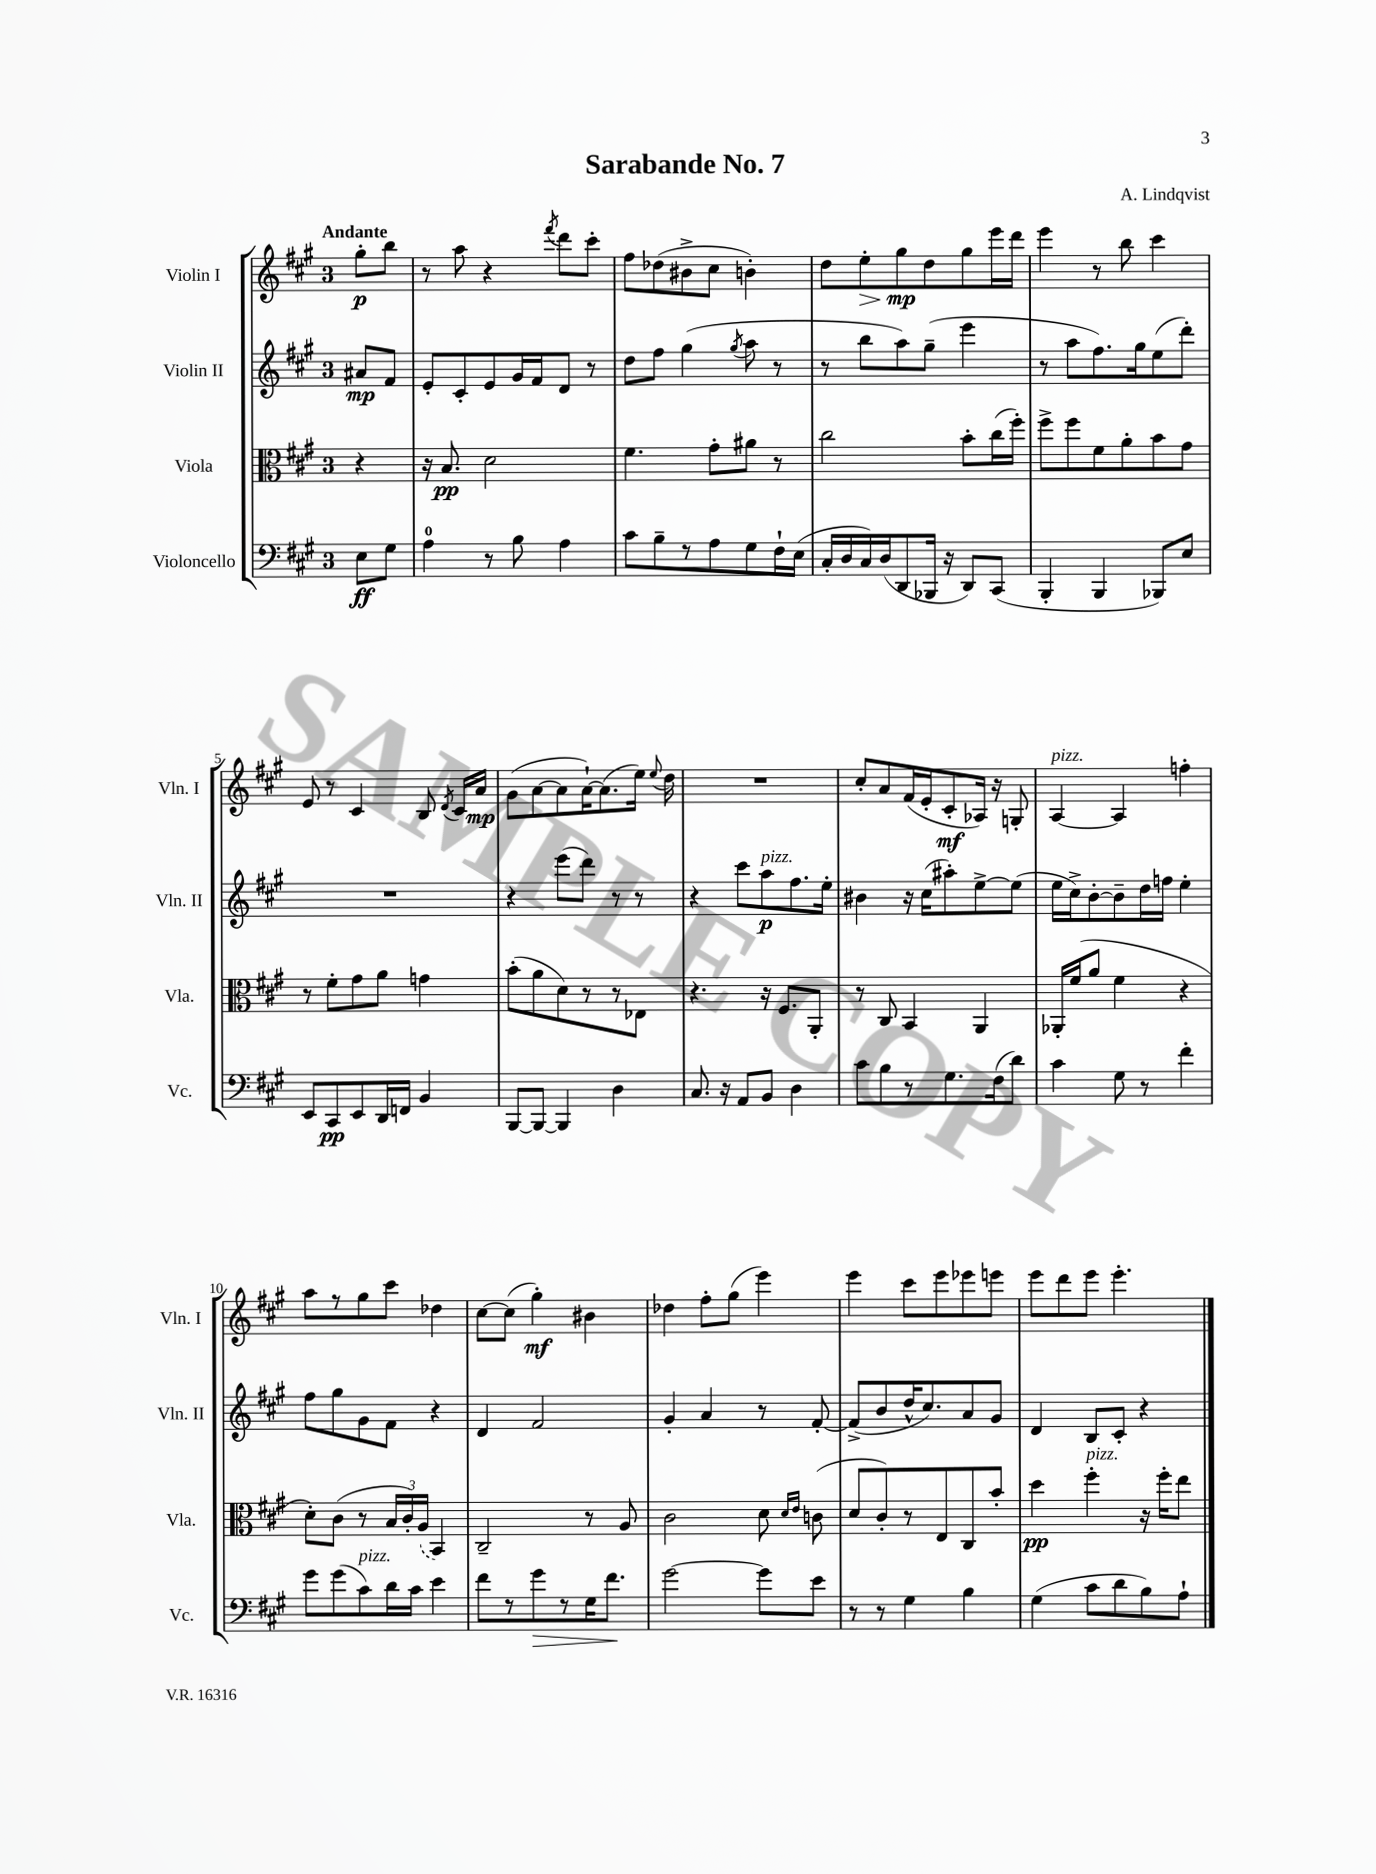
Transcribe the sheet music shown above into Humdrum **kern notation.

**kern	**kern	**kern	**kern
*staff4	*staff3	*staff2	*staff1
*clefF4	*clefC3	*clefG2	*clefG2
*k[f#c#g#]	*k[f#c#g#]	*k[f#c#g#]	*k[f#c#g#]
*M3/4	*M3/4	*M3/4	*M3/4
8E	4r	8a#	8gg#'
8G#	.	8f#	8bb
=	=	=	=
4A	16r	8e'	8r
.	8.B	.	.
.	.	8c#'	8aa
8r	2d	8e	4r
8B	.	16g#	.
.	.	16f#	.
.	.	.	8qfff#
4A	.	8d	8ddd
.	.	8r	8ccc#'
=	=	=	=
8c#	4.f#	8dd	8ff#
8B~	.	8ff#	(8dd-
8r	.	(4gg#	8b#^
8A	8g#'	.	8cc#
.	.	8qgg#	.
8G#	8a#	8aa	4b')
16F#`	8r	8r	.
(16E	.	.	.
=	=	=	=
16C#'	2cc#	8r	8dd
16D	.	.	.
16C#)	.	8bb	8ee'
(16D	.	.	.
8DD	.	8aa)	8gg#
16BBB-	.	(8gg#~	8dd
16r	.	.	.
8DD)	8b'	4eee	8gg#
(8CC#	(16cc#	.	16eee
.	16ff#')	.	16ddd
=	=	=	=
4BBB'	8ff#^	8r	4eee
.	8ff#	8aa	.
4BBB	8f#	8.ff#)	8r
.	8a'	.	8bb
.	.	16gg#	.
8BBB-)	8b	(8ee	4ccc#
8E	8g#	8ddd')	.
=	=	=	=
8EE	8r	2.r	8e
8CC#	8f#'	.	8r
8EE	8g#	.	4c#
16DD	8a	.	.
16FF	.	.	.
4BB	4g	.	8B
.	.	.	8qd
.	.	.	16c#
.	.	.	16a
=	=	=	=
[8BBB	(8b'	4r	(8g#
8BBB_	8a	.	[8a
4BBB]	8d)	(8eee	8a]
.	8r	8ddd)	[16a`)
.	.	.	(8.a]
4D	8r	8r	.
.	8E-	8r	16ee)
.	.	.	8qqee
.	.	.	16dd
=	=	=	=
8.C#	4.r	4r	2.r
16r	.	.	.
8AA	.	8ccc#	.
8BB	16r	8aa	.
.	8.F#	.	.
4D	.	8.ff#	.
.	8AA'	.	.
.	.	16ee'	.
=	=	=	=
8c#	8r	4b#	8cc#'
8B	8C#	.	8a
8r	4BB	16r	(16f#
.	.	(16cc#	16e'
8.G#	.	8aa#')	8c#'
.	4AA	[8ee^	16A-)
(16F#	.	.	16r
8d)	.	(8ee]	8G'
=	=	=	=
4c#	16AA-'	16ee	[4A
.	(16f#	16cc#^)	.
.	8a	[8b'	.
8G#	4f#	8b~]	4A]
8r	.	16dd	.
.	.	16ff	.
4f#'	4r	4ee'	4ff'
=	=	=	=
8g#	8d')	8ff#	8aa
(8g#	(8c#	8gg#	8r
8c#)	8r	8g#	8gg#
16d	24B	8f#	8ccc#
.	24c#')	.	.
16c#	.	.	.
.	(24A	.	.
4e	4BB)	4r	4dd-
=	=	=	=
8f#	2C#~	4d	[8cc#
8r	.	.	(8cc#]
8g#	.	2f#	4gg#')
8r	.	.	.
16G#	8r	.	4b#
8.f#	.	.	.
.	8A	.	.
=	=	=	=
[2g#	2c#	4g#'	4dd-
.	.	4a	8ff#'
.	.	.	(8gg#
8g#]	8d	8r	4eee)
.	16qqd	.	.
.	16qqe	.	.
8e	(8c	[8f#'	.
=	=	=	=
8r	8d	(8f#^]	4eee
8r	8c#')	8b	.
4G#	8r	16dd^^	8ccc#
.	.	8.cc#)	.
.	8E	.	8eee
4B	8C#	8a	8eee-
.	8b'	8g#	8eee
=	=	=	=
(4G#	4dd	4d	8eee
.	.	.	8ddd
8c#	4ff#'	8B	8eee
8d	.	8c#'	4.eee'
8B)	16r	4r	.
.	16ff#'	.	.
8A`	8ee	.	.
==	==	==	==
*-	*-	*-	*-
